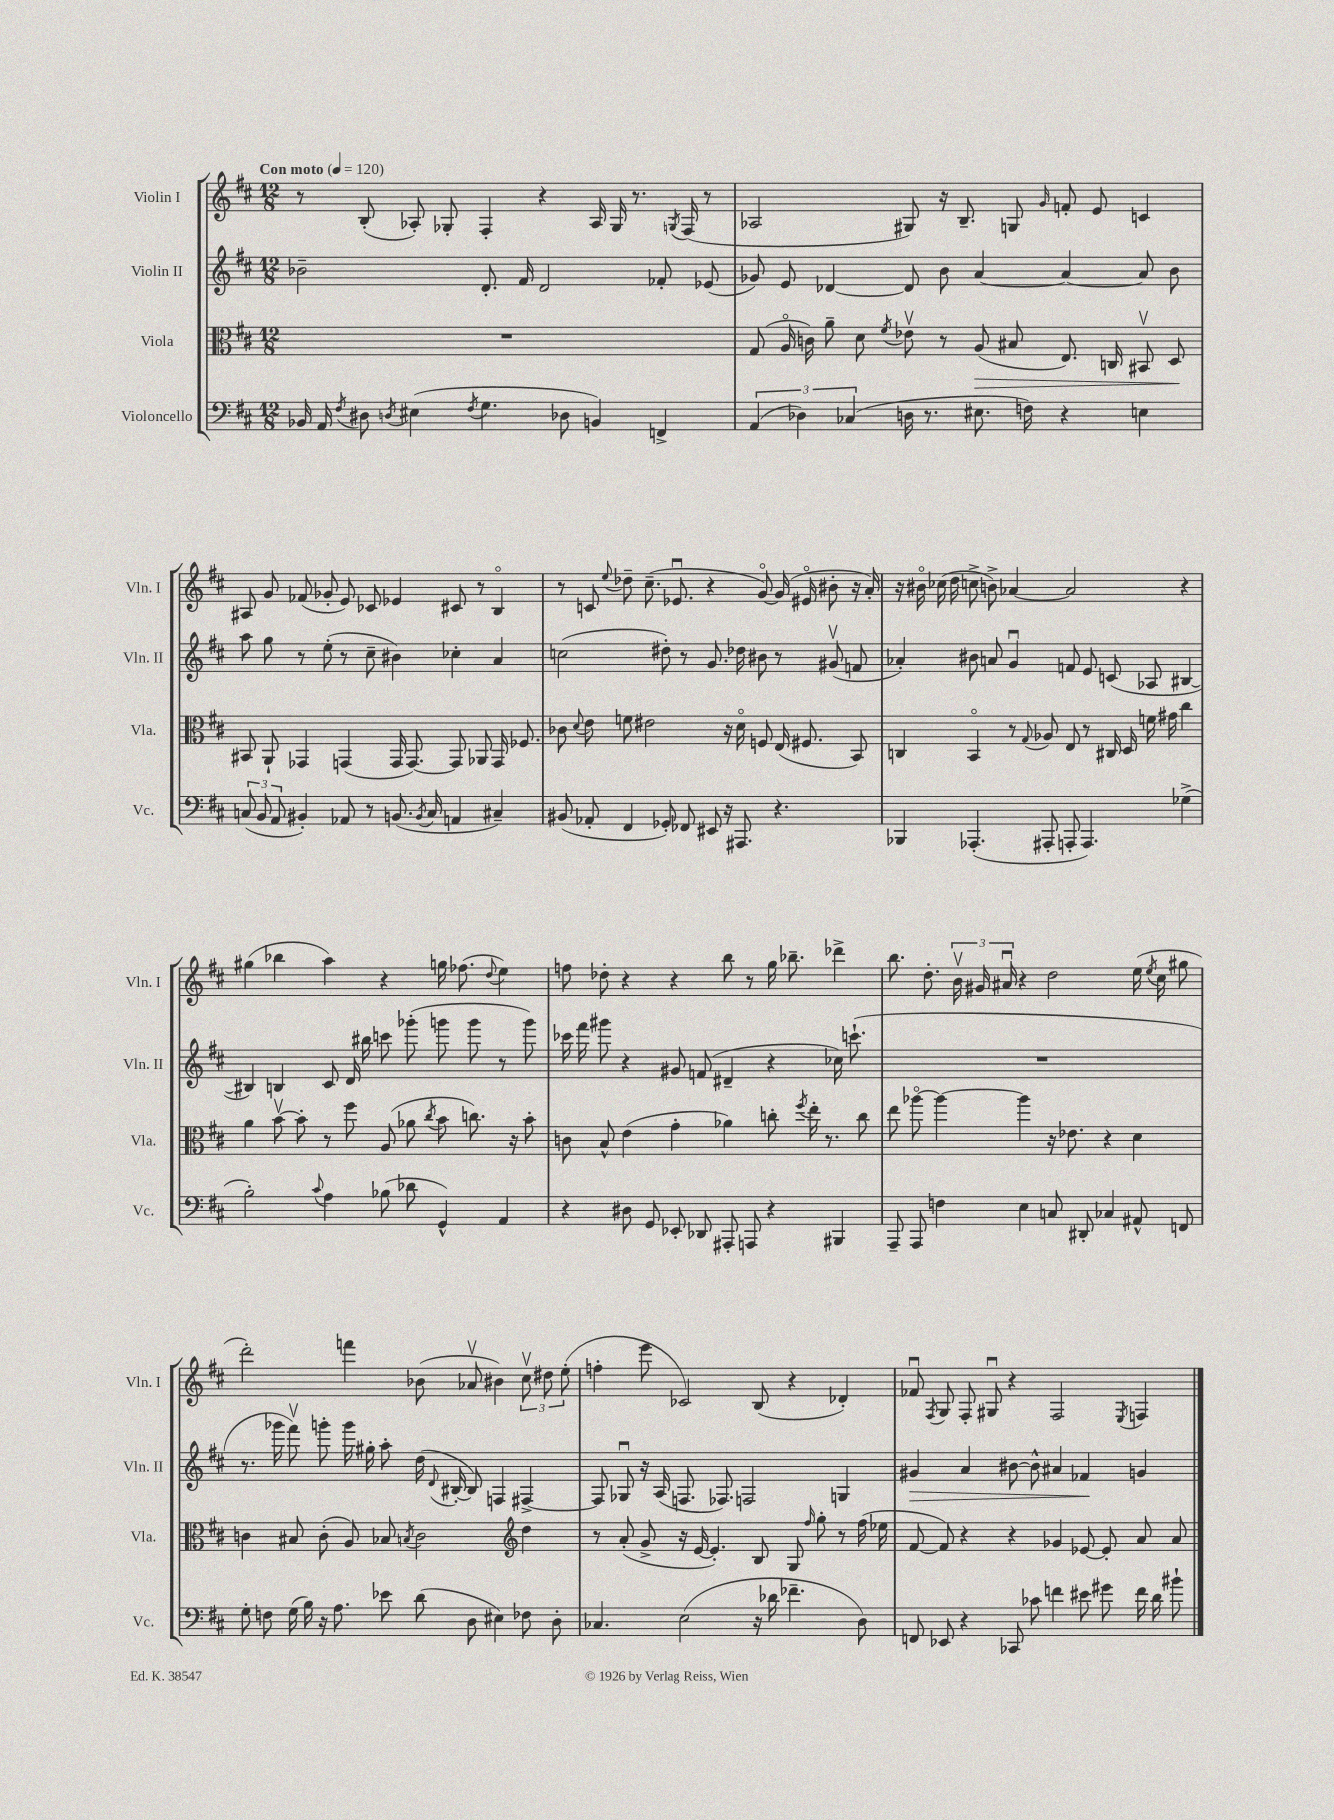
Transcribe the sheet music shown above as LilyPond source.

<<
\new StaffGroup <<
\new Staff = "s0" \with { instrumentName = "Violin I" shortInstrumentName = "Vln. I" } {
    \clef treble \key d \major \numericTimeSignature \time 12/8 \tempo "Con moto" 4 = 120
    \autoBeamOff r8 b8-.( aes8-.) ges8-. fis4-. r4 aes16 ges16 r8. \acciaccatura { g8 } fis16( r8 |
    aes2 gis8) r16 b8.-- g8 \grace { g'16 } f'8-. e'8 c'4 |
    ais8 g'8 fes'8( ges'8-. e'8) ces'8 ees'4 cis'8 r8 b4\flageolet |
    r8 c'8 \appoggiatura { e''8 } des''8-- cis''8.--( ees'8.\downbow r4 g'8~\flageolet) g'16( eis'16\flageolet bis'8-. r16 a'16-.) |
    r16 bis'16\flageolet ces''16( d''16 c''8-> b'8->) aes'4~ aes'2 r4 |
    gis''4( bes''4 a''4) r4 g''16 fes''8.( \appoggiatura { d''8 } e''4) |
    f''8 des''8-. r4 r4 b''8 r8 g''16 bes''8.-- des'''4-> |
    b''8. d''8.-. \tuplet 3/2 { b'16\upbow gis'16 ais'16\downbow } r4 d''2 e''16( \acciaccatura { e''8 } cis''16 gis''8 |
    d'''2-.) f'''4 bes'8( aes'8\upbow bis'4) \tuplet 3/2 { cis''8\upbow dis''8 e''8-.( } |
    f''4-. e'''8 ces'2) b8( r4 des'4-.) |
    fes'8\downbow \acciaccatura { fis8 } g8 fis8-. gis8\downbow r4 fis2 \acciaccatura { e8 } f4 \bar "|." |
}
\new Staff = "s1" \with { instrumentName = "Violin II" shortInstrumentName = "Vln. II" } {
    \clef treble \key d \major \numericTimeSignature \time 12/8
    \autoBeamOff bes'2-- d'8.-. fis'16 d'2 fes'8-. ees'8( |
    ges'8) e'8 des'4~ des'8 b'8 a'4~ a'4~ a'8 b'8 |
    a''8 g''8 r8 e''8-.( r8 cis''8-- bis'4) ces''4-. a'4 |
    c''2( dis''8-.) r8 g'8. des''16 bis'8 r8 gis'8\upbow( f'8 |
    aes'4-.) bis'8 a'8 g'4\downbow f'8 e'8 c'8( aes8 bis4~ |
    bis4) b4 cis'8 d'16 bis''16 c'''8 ges'''8-.( g'''8 g'''8 r8 g'''8) |
    ces'''16 fis'''16 gis'''8 r4 gis'8 f'8( dis'4-- r4 ces''16) c'''8.-!( |
    R1. |
    r8. ges'''16 fis'''8\upbow) g'''8-. g'''16 gis''16-. a''8-. d''16( \appoggiatura { d'8 } bis16~-. bis8) f4 fis4~-> |
    fis8 ges8\downbow r16 a16( f8. fes8.) f2 g4 |
    gis'4\> a'4 bis'8~ bis'8-^ ais'4 fes'4\! g'4 \bar "|." |
}
\new Staff = "s2" \with { instrumentName = "Viola" shortInstrumentName = "Vla." } {
    \clef alto \key d \major \numericTimeSignature \time 12/8
    \autoBeamOff R1. |
    g8( a16\flageolet c'16) a'8-- d'8 \acciaccatura { fis'8 } ees'8\upbow r8 a8\>( bis8 e8.) c16 bis,8\upbow d8\! |
    bis,8 a,8-! ges,4 g,4( g,16 g,8.~) g,8 aes,8 g,16 fes8. |
    ces'8 \appoggiatura { d'8 } e'8 f'8 eis'2 r16 d'16\flageolet f8 e16( fis8. b,8) |
    c4 b,4\flageolet r8 \appoggiatura { g8 } aes8 e8 r8 cis16 d16 f'16 gis'16 cis''4 |
    a'4 b'8~\upbow b'8-. r8 fis''8 a8( aes'8 \acciaccatura { cis''8 } b'8 c''8.) r16 b'8-. |
    c'8 b8-^ e'4( g'4-. aes'4) c''8-. \acciaccatura { fis''8 } e''16-. r8. c''8 |
    e''8 aes''8~\flageolet aes''4~ aes''4 r16 ees'8. r4 d'4 |
    c'4 bis8 c'8-.( a8) bes8 \acciaccatura { b8 } c'2 \clef treble d''4 |
    r8 a'8-.( g'8-> r16 e'16~ e'4.-.) b8 g8 \grace { fis''16 } g''8-. r8 fis''16( ees''16 |
    fis'8~ fis'8) r4 r4 ges'4 ees'8~ ees'8-. a'8 a'8 \bar "|." |
}
\new Staff = "s3" \with { instrumentName = "Violoncello" shortInstrumentName = "Vc." } {
    \clef bass \key d \major \numericTimeSignature \time 12/8
    \autoBeamOff bes,16 a,16 \acciaccatura { fis8 } dis8 \acciaccatura { d8 } eis4( \acciaccatura { fis8 } g4. des8 b,4) f,4-> |
    \tuplet 3/2 { a,4( des4) ces4( } d16 r8. eis8. f16) r4 e4 |
    \tuplet 3/2 { c8( b,8 a,8 } bis,4-.) aes,8 r8 b,8.( \acciaccatura { b,8 } c16 a,4 cis4--) |
    bis,8( aes,8-. fis,4 ges,8-.) fes,8 eis,8 r16 ais,,8. r4. |
    bes,,4 aes,,4.-.( ais,,8-. a,,8-. a,,4.) ges4->( |
    b2-.) \appoggiatura { cis'8 } a4 bes8( des'8 g,4-^) a,4 |
    r4 dis8 g,8 ees,8-. des,8 ais,,8-. a,,8 r4 bis,,4 |
    a,,8-- a,,8 f4 e4 c8 dis,8-. ces4 ais,8-^ f,8 |
    g8-. f8 g16( b16) r16 a8. ees'8 d'8( d8 eis4) fes8 d8-. |
    ces4. e2( r16 des'16 fes'4.-- d8) |
    f,8 ees,8 r4 ces,8 ces'8 f'4 eis'8 gis'8 f'16 d'16 bis'8-! \bar "|." |
}
>>
>>
\layout { \context { \Score \remove "Bar_number_engraver" } }
